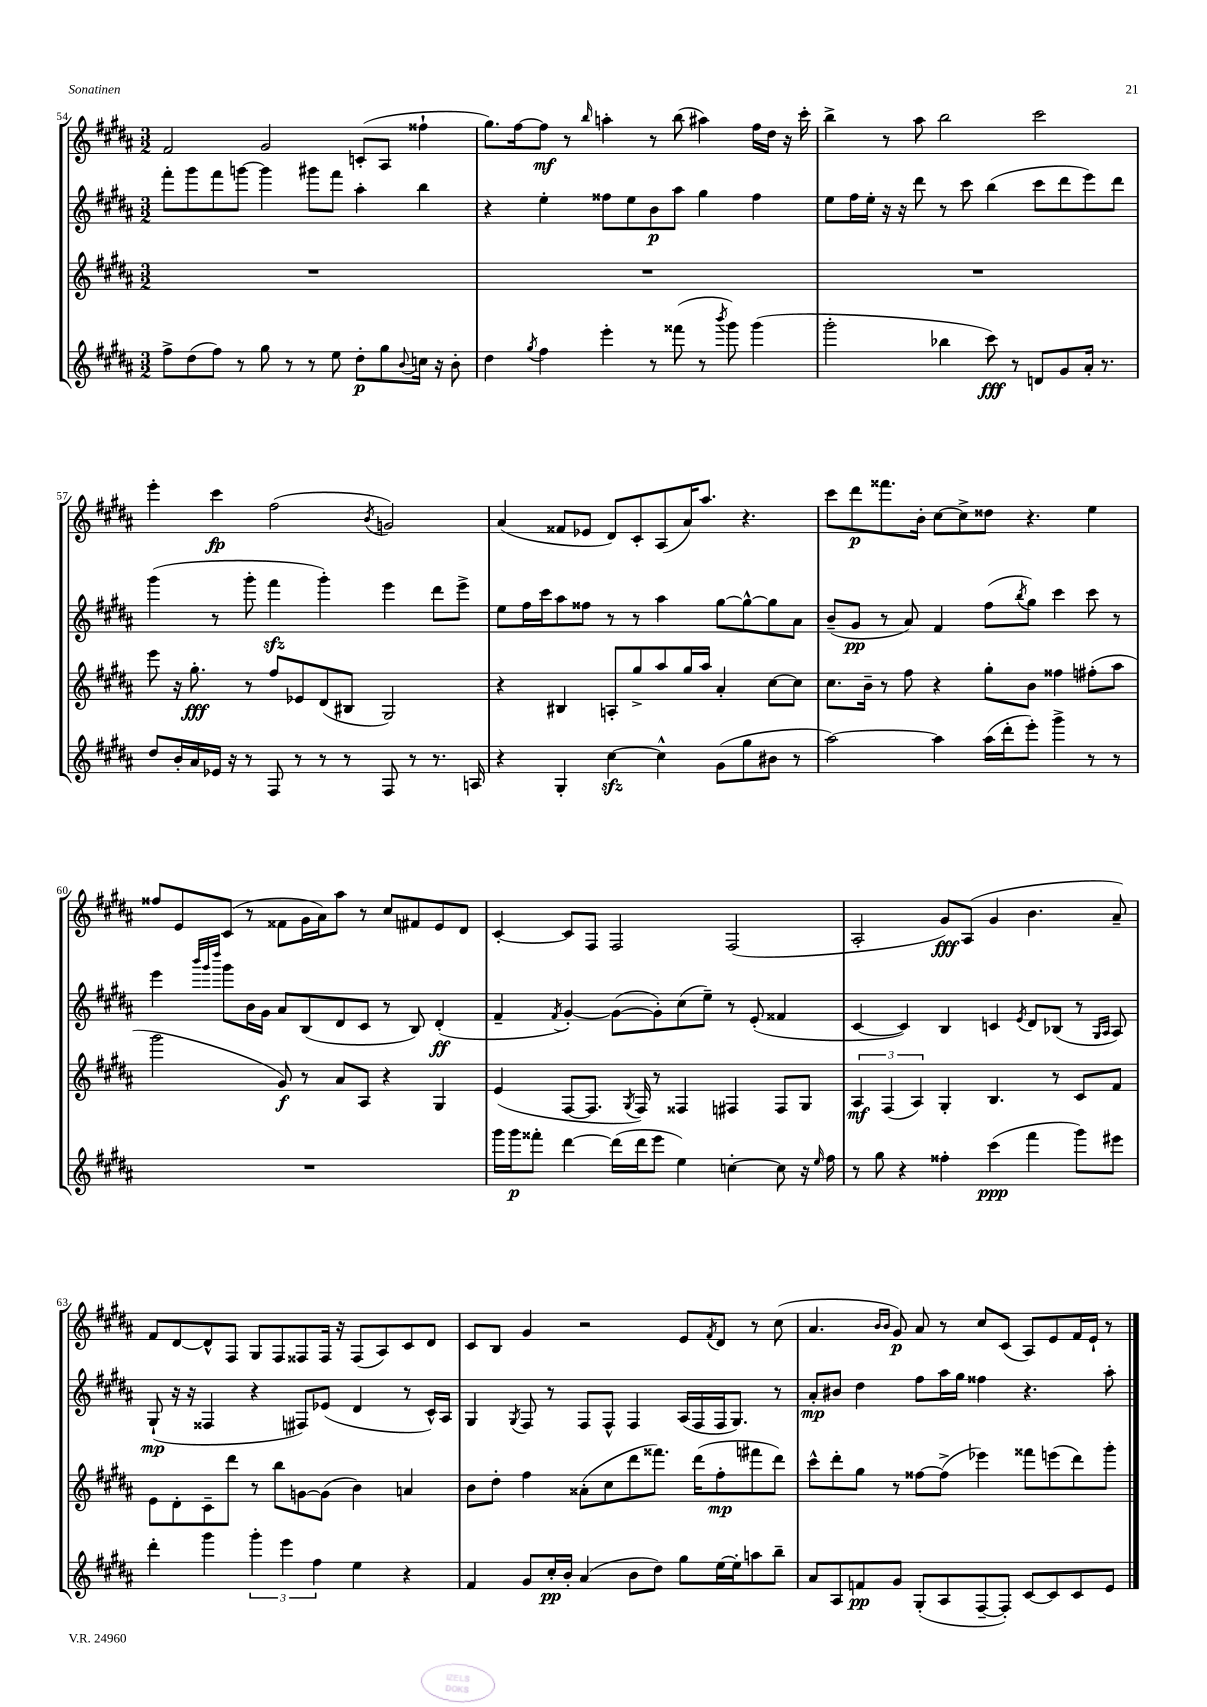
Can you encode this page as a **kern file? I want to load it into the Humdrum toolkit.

**kern	**dynam	**kern	**dynam	**kern	**dynam	**kern	**dynam
*part4	*part4	*part3	*part3	*part2	*part2	*part1	*part1
*staff4	*staff4	*staff3	*staff3	*staff2	*staff2	*staff1	*staff1
*clefG2	*	*clefG2	*	*clefG2	*	*clefG2	*
*k[f#c#g#d#a#]	*	*k[f#c#g#d#a#]	*	*k[f#c#g#d#a#]	*	*k[f#c#g#d#a#]	*
*M3/2	*	*M3/2	*	*M3/2	*	*M3/2	*
=54	=54	=54	=54	=54	=54	=54	=54
8ff#^\L	.	1.r	.	8fff#'\L	.	2f#/	.
(8dd#\	.	.	.	8ggg#\	.	.	.
8ff#\J)	.	.	.	8fff#\	.	.	.
8r	.	.	.	[8gggn\J	.	.	.
8gg#\	.	.	.	4ggg\]	.	2g#/	.
8r	.	.	.	.	.	.	.
8r	.	.	.	8ggg#X\L	.	.	.
8ee\	.	.	.	8fff#\J	.	.	.
8dd#'\L	p	.	.	4aa#'\	.	(8cn'/L	.
8gg#\	.	.	.	.	.	8A#/J	.
8qqb/	.	.	.	.	.	.	.
16ccn\Jk	.	.	.	4bb\	.	4ff##X`\	.
16r	.	.	.	.	.	.	.
8b'\	.	.	.	.	.	.	.
=55	=55	=55	=55	=55	=55	=55	=55
4dd#\	.	1.r	.	4r	.	8.gg#\L)	.
.	.	.	.	.	.	[16ff#\k	.
8qgg#/	.	.	.	.	.	.	.
4ff#\	.	.	.	4ee'\	.	8ff#\J]	mf
.	.	.	.	.	.	8r	.
.	.	.	.	.	.	16qqbb/	.
4eee'\	.	.	.	8ff##X\L	.	4aan'\	.
.	.	.	.	8ee\	.	.	.
8r	.	.	.	8b\	p	8r	.
(8fff##X\	.	.	.	8aa#\J	.	(8bb\	.
8r	.	.	.	4gg#\	.	4aa#X\)	.
8qbbb/	.	.	.	.	.	.	.
8ggg#\)	.	.	.	.	.	.	.
(4ggg#\	.	.	.	4ff##\	.	16ff#\LL	.
.	.	.	.	.	.	16dd#\JJ	.
.	.	.	.	.	.	16r	.
.	.	.	.	.	.	16ccc#'\	.
=56	=56	=56	=56	=56	=56	=56	=56
2ggg#'\	.	1.r	.	8ee\L	.	4bb^\	.
.	.	.	.	16ff#\L	.	.	.
.	.	.	.	16ee'\JJ	.	.	.
.	.	.	.	16r	.	8r	.
.	.	.	.	16r	.	.	.
.	.	.	.	8ddd#\	.	8aa#\	.
4bb-X\	.	.	.	8r	.	2bb\	.
.	.	.	.	8ccc#\	.	.	.
8ccc#\)	fff	.	.	(4bb\	.	.	.
8r	.	.	.	.	.	.	.
8dn/L	.	.	.	8ccc#\L	.	2ccc#\	.
8g#/	.	.	.	8ddd#\	.	.	.
16a#'/Jk	.	.	.	8eee\)	.	.	.
8.r	.	.	.	.	.	.	.
.	.	.	.	8ddd#\J	.	.	.
!!LO:LB:g=z
=57	=57	=57	=57	=57	=57	=57	=57
8dd#/L	.	8eee\	.	(4ggg#\	.	4eee'\	.
16b'/L	.	16r	.	.	.	.	.
16a#/	.	8.gg#'\	fff	.	.	.	.
16e-X/JJ	.	.	.	8r	.	4ccc#\	fp
16r	.	.	.	.	.	.	.
8r	.	8r	.	8ggg#'\	.	.	.
8F#/	.	8ff#/L	.	4fff#zz\	.	(2ff#\	.
8r	.	8e-X/	.	.	.	.	.
8r	.	(8d#/	.	4ggg#'\)	.	.	.
8r	.	8B#X/J	.	.	.	.	.
.	.	.	.	.	.	8qb/	.
8F#/	.	2G#/)	.	4eee\	.	2gn/)	.
8r	.	.	.	.	.	.	.
8.r	.	.	.	8ddd#\L	.	.	.
.	.	.	.	8eee^\J	.	.	.
16An/	.	.	.	.	.	.	.
=58	=58	=58	=58	=58	=58	=58	=58
4r	.	4r	.	8ee\L	.	(4a#/	.
.	.	.	.	16ff#\L	.	.	.
.	.	.	.	16ccc#\J	.	.	.
4G#'/	.	4B#X/	.	8aa#\	.	8f##X/L	.
.	.	.	.	8ff##X\J	.	8e-X/J	.
[4cc#zz\	.	8An'/L	.	8r	.	8d#/L)	.
.	.	8gg#^/	.	8r	.	8c#'/	.
4cc#^^\]	.	8aa#/	.	4aa#\	.	(8A#/	.
.	.	16gg#/L	.	.	.	16a#/K)	.
.	.	16aa#/JJ	.	.	.	8.aa#/J	.
(8g#\L	.	4a#'/	.	[8gg#\L	.	.	.
8gg#\	.	.	.	8gg#^^\_	.	4.r	.
8b#X\J	.	[8cc#\L	.	8gg#\]	.	.	.
8r	.	8cc#\J]	.	8a#\J	.	.	.
=59	=59	=59	=59	=59	=59	=59	=59
[2aa#\)	.	8.cc#\L	.	(8b~/L	.	8ccc#\L	.
.	.	.	.	8g#/J	pp	8ddd#\	p
.	.	16b~\Jk	.	.	.	.	.
.	.	8r	.	8r	.	8.fff##X\	.
.	.	8ff#\	.	8a#/)	.	.	.
.	.	.	.	.	.	16b'\Jk	.
4aa#\]	.	4r	.	4f#/	.	[8cc#\L	.
.	.	.	.	.	.	8cc#^\]	.
(16aa#\LL	.	8gg#'\L	.	(8ff#\L	.	8dd##X\J	.
16ddd#'\J	.	.	.	.	.	.	.
.	.	.	.	8qbb/	.	.	.
8eee'\J)	.	8b\J	.	8gg#\J)	.	4.r	.
4ggg#^\	.	4ff##X\	.	4ccc#\	.	.	.
8r	.	(8ff#X'\L	.	8ccc#\	.	4ee\	.
8r	.	8aa#\J	.	8r	.	.	.
!!LO:LB:g=z
=60	=60	=60	=60	=60	=60	=60	=60
1.r	.	2ggg#\	.	4eee\	.	8ff##X/L	.
.	.	.	.	.	.	8e/	.
.	.	.	.	32qqbbb/LLL	.	.	.
.	.	.	.	32qqggg#/	.	.	.
.	.	.	.	32qqdddd#/JJJ	.	.	.
.	.	.	.	8ggg#\L	.	(8c#/J	.
.	.	.	.	16b\L	.	8r	.
.	.	.	.	16g#\JJ	.	.	.
.	.	8g#/)	f	8a#/L	.	8f##X\L	.
.	.	8r	.	(8B/	.	16g#\L	.
.	.	.	.	.	.	16a#\J)	.
.	.	8a#/L	.	8d#/	.	8aa#\J	.
.	.	8A#/J	.	8c#/J	.	8r	.
.	.	4r	.	8r	.	8cc#/L	.
.	.	.	.	8B/)	.	8f#X/	.
.	.	4G#/	.	(4d#'/	ff	8e/	.
.	.	.	.	.	.	8d#/J	.
=61	=61	=61	=61	=61	=61	=61	=61
16ggg#\LL	.	(4e/	.	4f#~/	.	[4c#'/	.
16ggg#\J	p	.	.	.	.	.	.
8fff##X'\J	.	.	.	.	.	.	.
.	.	.	.	8qf#/	.	.	.
[4ddd#\	.	[8F#/L	.	[4g#'/)	.	8c#/L]	.
.	.	8.F#/J]	.	.	.	8F#/J	.
(16ddd#\LL]	.	.	.	(8g#\L_	.	2F#/	.
.	.	8qG#/	.	.	.	.	.
16ddd#\J	.	16F#/)	.	.	.	.	.
8eee\J	.	8r	.	8g#'\])	.	.	.
4ee\)	.	4F##X/	.	(8cc#\	.	.	.
.	.	.	.	8ee~\J)	.	.	.
[4ccn'\	.	4F#X/	.	8r	.	(2F#/	.
.	.	.	.	(8e'/	.	.	.
8cc\]	.	8F#/L	.	4f##X/	.	.	.
16r	.	8G#/J	.	.	.	.	.
16qqee/	.	.	.	.	.	.	.
16ff#\	.	.	.	.	.	.	.
=62	=62	=62	=62	=62	=62	=62	=62
8r	.	6A#/	mf	[4c#/	.	2A#'/	.
8gg#\	.	.	.	.	.	.	.
.	.	(6F#/	.	.	.	.	.
4r	.	.	.	4c#/])	.	.	.
.	.	6A#/)	.	.	.	.	.
4ff##X'\	.	4G#'/	.	4B/	.	8g#/L)	fff
.	.	.	.	.	.	(8A#/J	.
(4ccc#\	ppp	4.B/	.	4cn/	.	4g#/	.
.	.	.	.	8qe/	.	.	.
4fff#\	.	.	.	8d#/L	.	4.b\	.
.	.	8r	.	(8B-X/J	.	.	.
8ggg#\L)	.	8c#/L	.	8r	.	.	.
.	.	.	.	16qqG#/LL	.	.	.
.	.	.	.	16qqA#/JJ	.	.	.
8eee#X\J	.	8f#/J	.	8A#/)	.	8a#~/)	.
!!LO:LB:g=z
=63	=63	=63	=63	=63	=63	=63	=63
4ddd#'\	.	8e\L	.	(8G#`/	mp	8f#/L	.
.	.	8d#'\	.	16r	.	[8d#/	.
.	.	.	.	16r	.	.	.
4ggg#\	.	8c#~\	.	4F##X/	.	8d#^^/]	.
.	.	8ddd#\J	.	.	.	8F#/J	.
6ggg#'\	.	8r	.	4r	.	8G#/L	.
.	.	8bb\L	.	.	.	8F#/	.
6eee\	.	.	.	.	.	.	.
.	.	[8gn\	.	8F#X/L)	.	8F##X/	.
6ff#\	.	.	.	.	.	.	.
.	.	(8g\J]	.	(8e-X/J	.	16F##/Jk	.
.	.	.	.	.	.	16r	.
4ee\	.	4b\)	.	4d#/	.	(8F##/L	.
.	.	.	.	.	.	8A#/)	.
4r	.	4an/	.	8r	.	8c#/	.
.	.	.	.	16c#^^/LL)	.	8d#/J	.
.	.	.	.	16A#/JJ	.	.	.
=64	=64	=64	=64	=64	=64	=64	=64
4f#/	.	8b\L	.	4G#/	.	8c#/L	.
.	.	8dd#'\J	.	.	.	8B/J	.
.	.	.	.	8qG#/	.	.	.
8g#/L	.	4ff#\	.	8F#/	.	4g#/	.
16cc#'/L	pp	.	.	8r	.	.	.
16b'/JJ	.	.	.	.	.	.	.
(4a#/	.	(8a##X'\L	.	8F#/L	.	2r	.
.	.	8cc#\	.	8F#^^/J	.	.	.
8b\L	.	8ddd#\	.	4F#/	.	.	.
8dd#\J)	.	8.fff##X\J)	.	.	.	.	.
8gg#\L	.	.	.	(16A#/LL	.	8e/L	.
.	.	(16ddd#\KL	.	16F#/	.	.	.
.	.	.	.	.	.	8qf#/	.
[16ee\L	.	8ff#'\	mp	16F#/J	.	8d#/J	.
16ee'\J]	.	.	.	8.G#/J)	.	.	.
8aan\	.	8fff#X\	.	.	.	8r	.
8bb~\J	.	8ddd#\J)	.	8r	.	(8cc#\	.
=65	=65	=65	=65	=65	=65	=65	=65
8a#/L	.	8ccc#^^\L	.	8a#'/L	mp	4.a#/	.
8A#/	.	8ddd#'\	.	8b#X/J	.	.	.
8fn/	pp	8gg#\J	.	4dd#\	.	.	.
.	.	.	.	.	.	16qqb/LL	.
.	.	.	.	.	.	16qqb/JJ	.
8g#/J	.	8r	.	.	.	8g#/)	p
(8G#'/L	.	[8ff##X\L	.	8ff#\L	.	8a#/	.
8A#/	.	(8ff##^\J]	.	16aa#\L	.	8r	.
.	.	.	.	16gg#\JJ	.	.	.
[8F#~/	.	4eee-X\)	.	4ff##X\	.	8cc#/L	.
8F#'/J])	.	.	.	.	.	(8c#/J	.
[8c#/L	.	8fff##X\L	.	4.r	.	8A#/L)	.
8c#/]	.	(8eeen\	.	.	.	8e/	.
8c#/	.	8ddd#\)	.	.	.	16f#/L	.
.	.	.	.	.	.	16e`/JJ	.
8e/J	.	8ggg#'\J	.	8aa#'\	.	8r	.
==	==	==	==	==	==	==	==
*-	*-	*-	*-	*-	*-	*-	*-
